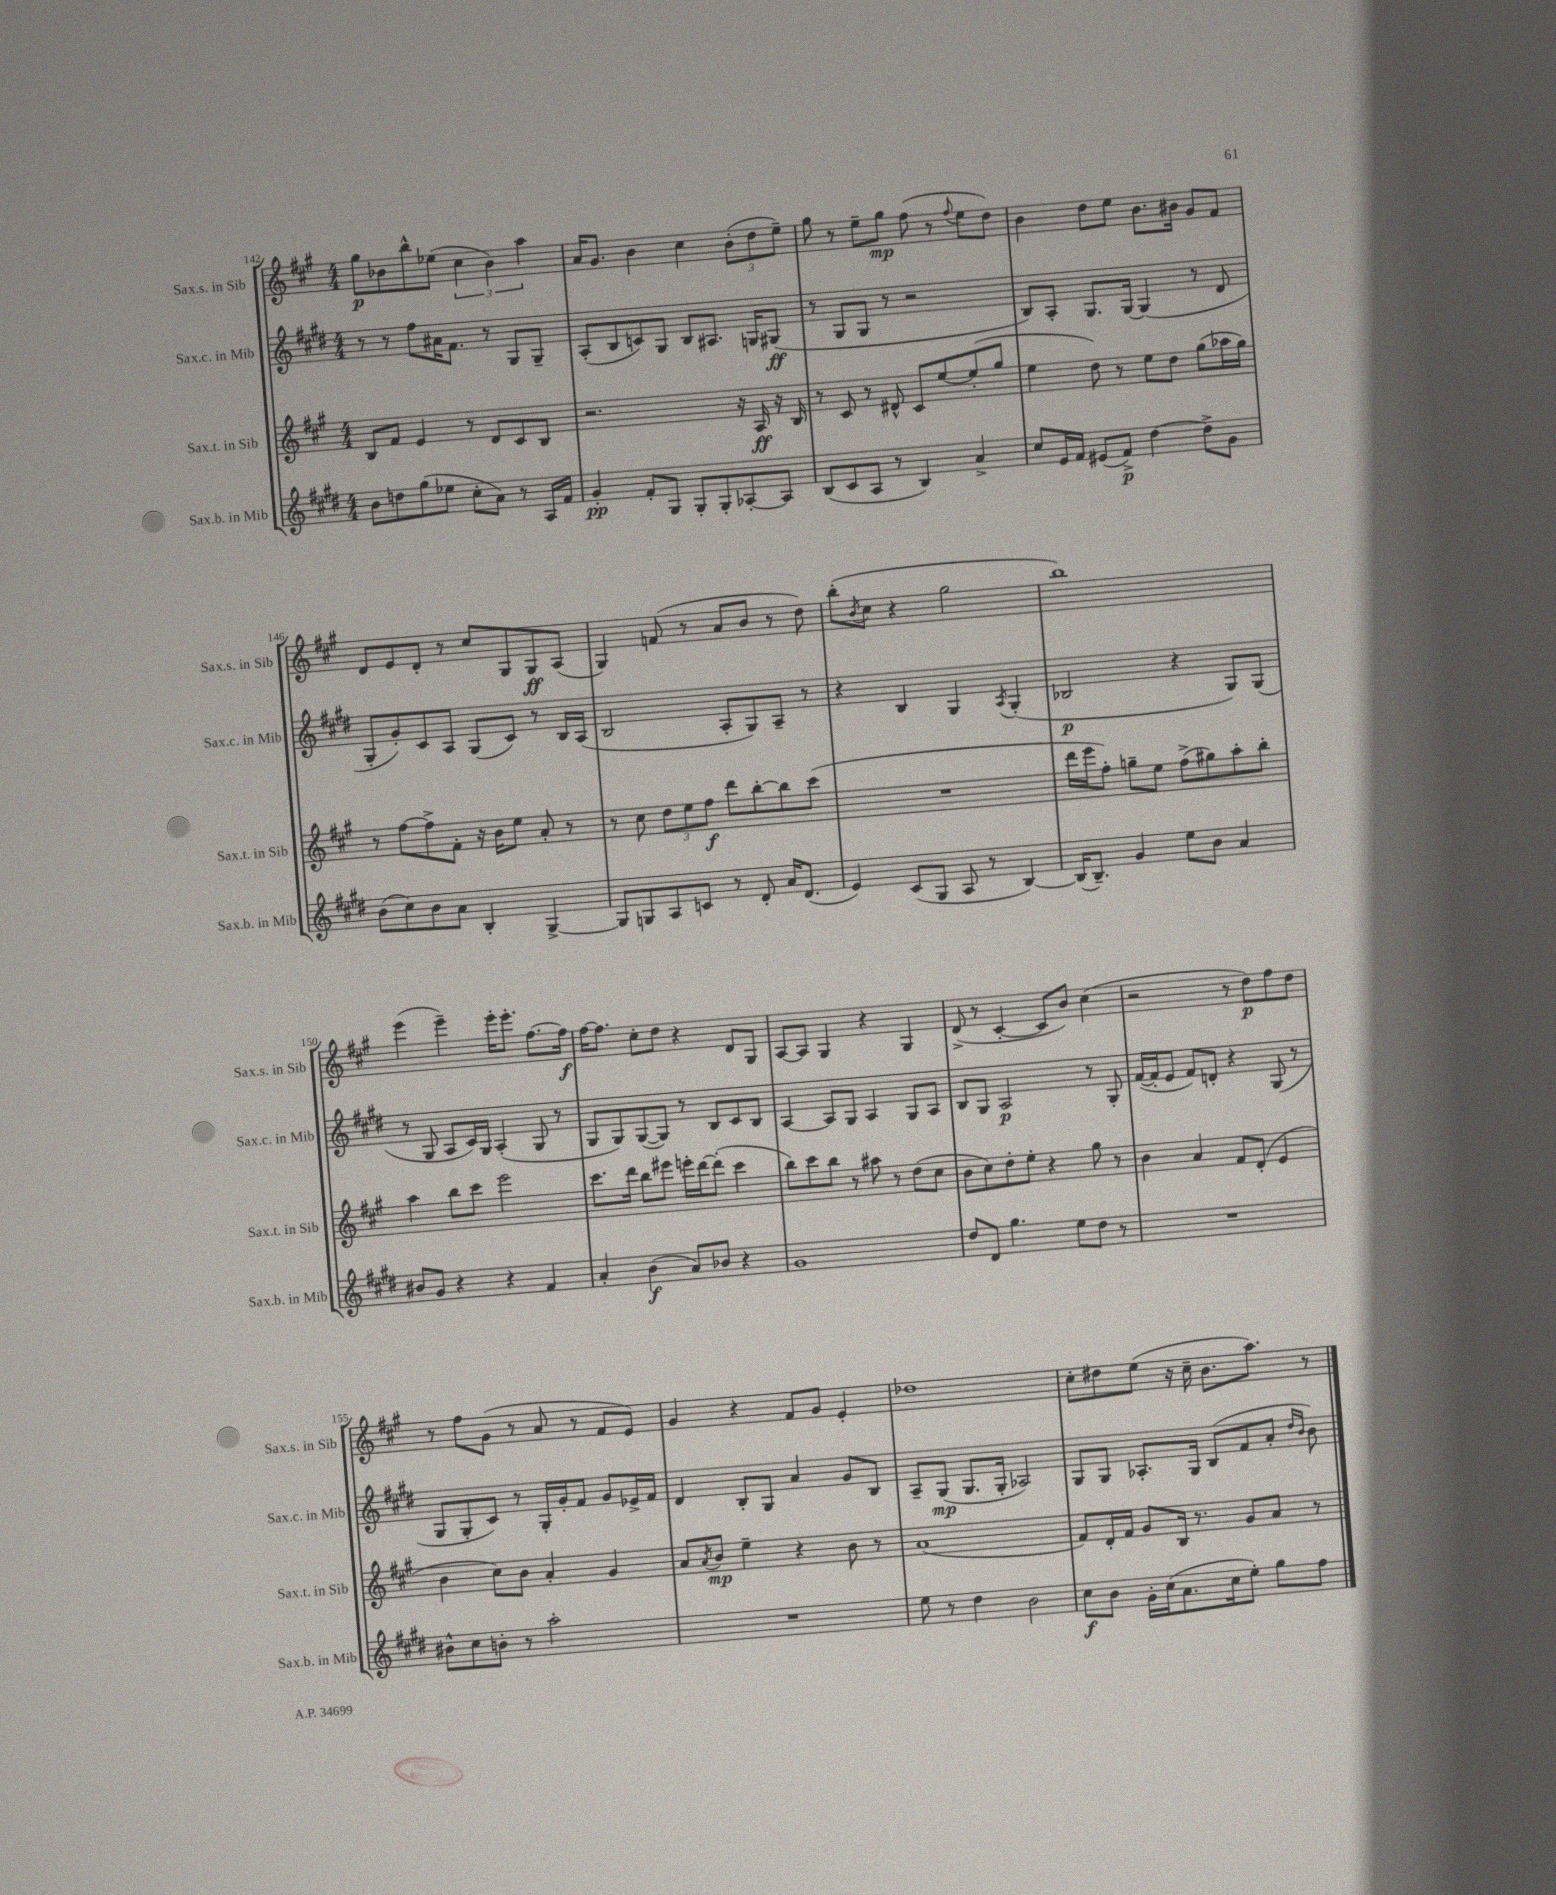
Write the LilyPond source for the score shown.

<<
\new StaffGroup <<
\new Staff = "s0" \with { instrumentName = "Sax.s. in Sib" shortInstrumentName = "Sax.s. in Sib" } {
    \clef treble \key a \major \numericTimeSignature \time 4/4
    gis''8\p bes'8 b''8-^ ees''8( \tuplet 3/2 { cis''4 bes'4) a''4 } |
    a'16 gis'8. b'4 cis''4 \tuplet 3/2 { b'8-.( d''8 e''8--) } |
    gis''8 r8 e''8-- gis''8\mp fis''8( r8 \appoggiatura { fis''8 } e''8 d''8) |
    b'4 d''8 e''8 b'8. bis'16 gis'8 fis'8 |
    d'8 e'8 d'8-. r8 cis''8 gis8 gis8\ff a8( |
    gis4) f'8( r8 a'8 b'8 r8 d''8) |
    b''8-.( \acciaccatura { b'8 } cis''8 r4 gis''2 |
    b''1) |
    e'''4( e'''4--) e'''16-. e'''8.-. fis''8.~ fis''16\f |
    fis''16~ fis''8. cis''8-. d''8 r4 d'8 gis8 |
    a8~ a8 gis4 r4 gis4 |
    d'8->( r8 cis'4~-. cis'8 b'8) cis''4( |
    r2 r8 d''8\p) fis''8 d''8 |
    r8 fis''8 gis'8( r8 a'8 r8 fis'8 e'8) |
    gis'4 r4 fis'8 gis'8 e'4-. |
    des''1 |
    cis''8-. dis''8 e''8( r16 cis''16-- b'8. a''8.) r8 \bar "|." |
}
\new Staff = "s1" \with { instrumentName = "Sax.c. in Mib" shortInstrumentName = "Sax.c. in Mib" } {
    \clef treble \key e \major \numericTimeSignature \time 4/4
    r8 r8 fis''8 ais'16 fis'8. r8 gis8 gis8-- |
    a8-.( b8 c'8) gis8 b8 ais8. g16 gis8\ff( |
    r8 gis8 gis8 r8 r2 |
    b8) a8-. gis8. gis16~ gis4( r8 dis'8 |
    gis8-. gis'8-.) cis'8 a8 gis8( cis'8) r8 b16 a16( |
    b2 a8-. gis8) a8-- r8 |
    r4 b4 gis4 \acciaccatura { a8 } gis4-.( |
    bes2\p r4 gis8) gis8( |
    r8 gis8 a8 cis'16) gis16 a4-.( gis8 r8 |
    gis8 gis8) gis8~( gis8) r8 b8 cis'8 b8 |
    a4~ a8 gis8 a4 gis8 a8 |
    b8 gis8 a2\p r8 gis8-. |
    fis'16~( fis'16-. e'8 fis'8) d'8-. r4 gis8( r8 |
    gis8 gis8-. cis'8) r8 gis16-. gis'16-. fis'8 gis'8 ees'16-> fis'16 |
    dis'4 b8-. gis8 a'4 gis'8 b8 |
    a8-- gis8\mp( gis8. gis16-. aes2) |
    gis8 gis8 aes8.-. gis16 b8( fis'8 a'8-. \grace { dis''16 b'16 } b'8) \bar "|." |
}
\new Staff = "s2" \with { instrumentName = "Sax.t. in Sib" shortInstrumentName = "Sax.t. in Sib" } {
    \clef treble \key a \major \numericTimeSignature \time 4/4
    b8 fis'8 e'4 r8 d'8 cis'8 b8 |
    r2. r16 a16\ff r16 b16 |
    r8 cis'8 r8 dis'8-^ cis'8 e''8~ e''8-.( gis''8 |
    e''4 d''8) r8 e''8 d''8 gis''8( aes''16 gis''16) |
    r8 fis''8~ fis''8-> fis'8-. r16 b'16 e''8 a'8-. r8 |
    r8 cis''8 \tuplet 3/2 { d''8 e''8 fis''8\f } d'''8 b''8~-. b''8 cis'''8( |
    R1 |
    d'''16 e'''16 fis''8-.) g''8-- e''8 fis''8->( gis''8) a''8-. b''8-. |
    a''4 b''8 cis'''8 e'''2 |
    cis'''8. d'''16 b''8 eis'''8 e'''16-. d'''16~ d'''8-.( cis'''4 |
    b''8) cis'''8 b''8 r8 ais''8 r8 d''8( cis''8 |
    b'8 cis''8) d''8-. e''8-. r4 gis''8 r8 |
    b'4 a'4 fis'8 d'8-.( e'4 |
    b'4 cis''8) b'8 a'4-. gis'4 |
    a'8 \acciaccatura { a'8 } b'8\mp e''4-- r4 b'8 r8 |
    a'1( |
    fis'8) d'16-. fis'16 gis'8 b16 r8. gis'8 a'8 r8 \bar "|." |
}
\new Staff = "s3" \with { instrumentName = "Sax.b. in Mib" shortInstrumentName = "Sax.b. in Mib" } {
    \clef treble \key e \major \numericTimeSignature \time 4/4
    b'8 d''8 gis''8( ees''8 cis''8-. a'8) r8 a16 fis'16 |
    gis'4-.\pp fis'8-. gis8 gis8-. gis8-. aes8~-. aes8 |
    b8( cis'8 a8 r8 b4) a'4-> |
    cis''8 e'16 fis'16 eis'8( fis'8->\p) dis''4~ dis''8-> gis'8 |
    b'8( cis''8) b'8 a'8 b4-. gis4~-> |
    gis8 g8 a8 c'8 r8 dis'8-. a'16 dis'8.( |
    e'4) cis'8( gis8 a8 r8 b4~) |
    b16( b8.--) gis'4 e''8 b'8 a'4 |
    bis'8 gis'8 r4 r4 fis'4 |
    a'4-. b'4\f( a'8) bes'8 r4 |
    gis'1 |
    dis''8 dis'8 gis''4. e''8 dis''8 r8 |
    R1 |
    bis'8-^ cis''8 b'8-. r8 a''2-. |
    R1 |
    e''8 r8 dis''4 b'2 |
    cis''8\f b'8 gis'16-. cis''16( a'8. cis''16 e''8-.) gis''8 fis''8 \bar "|." |
}
>>
>>
\layout { \context { \Score currentBarNumber = #142 } }
